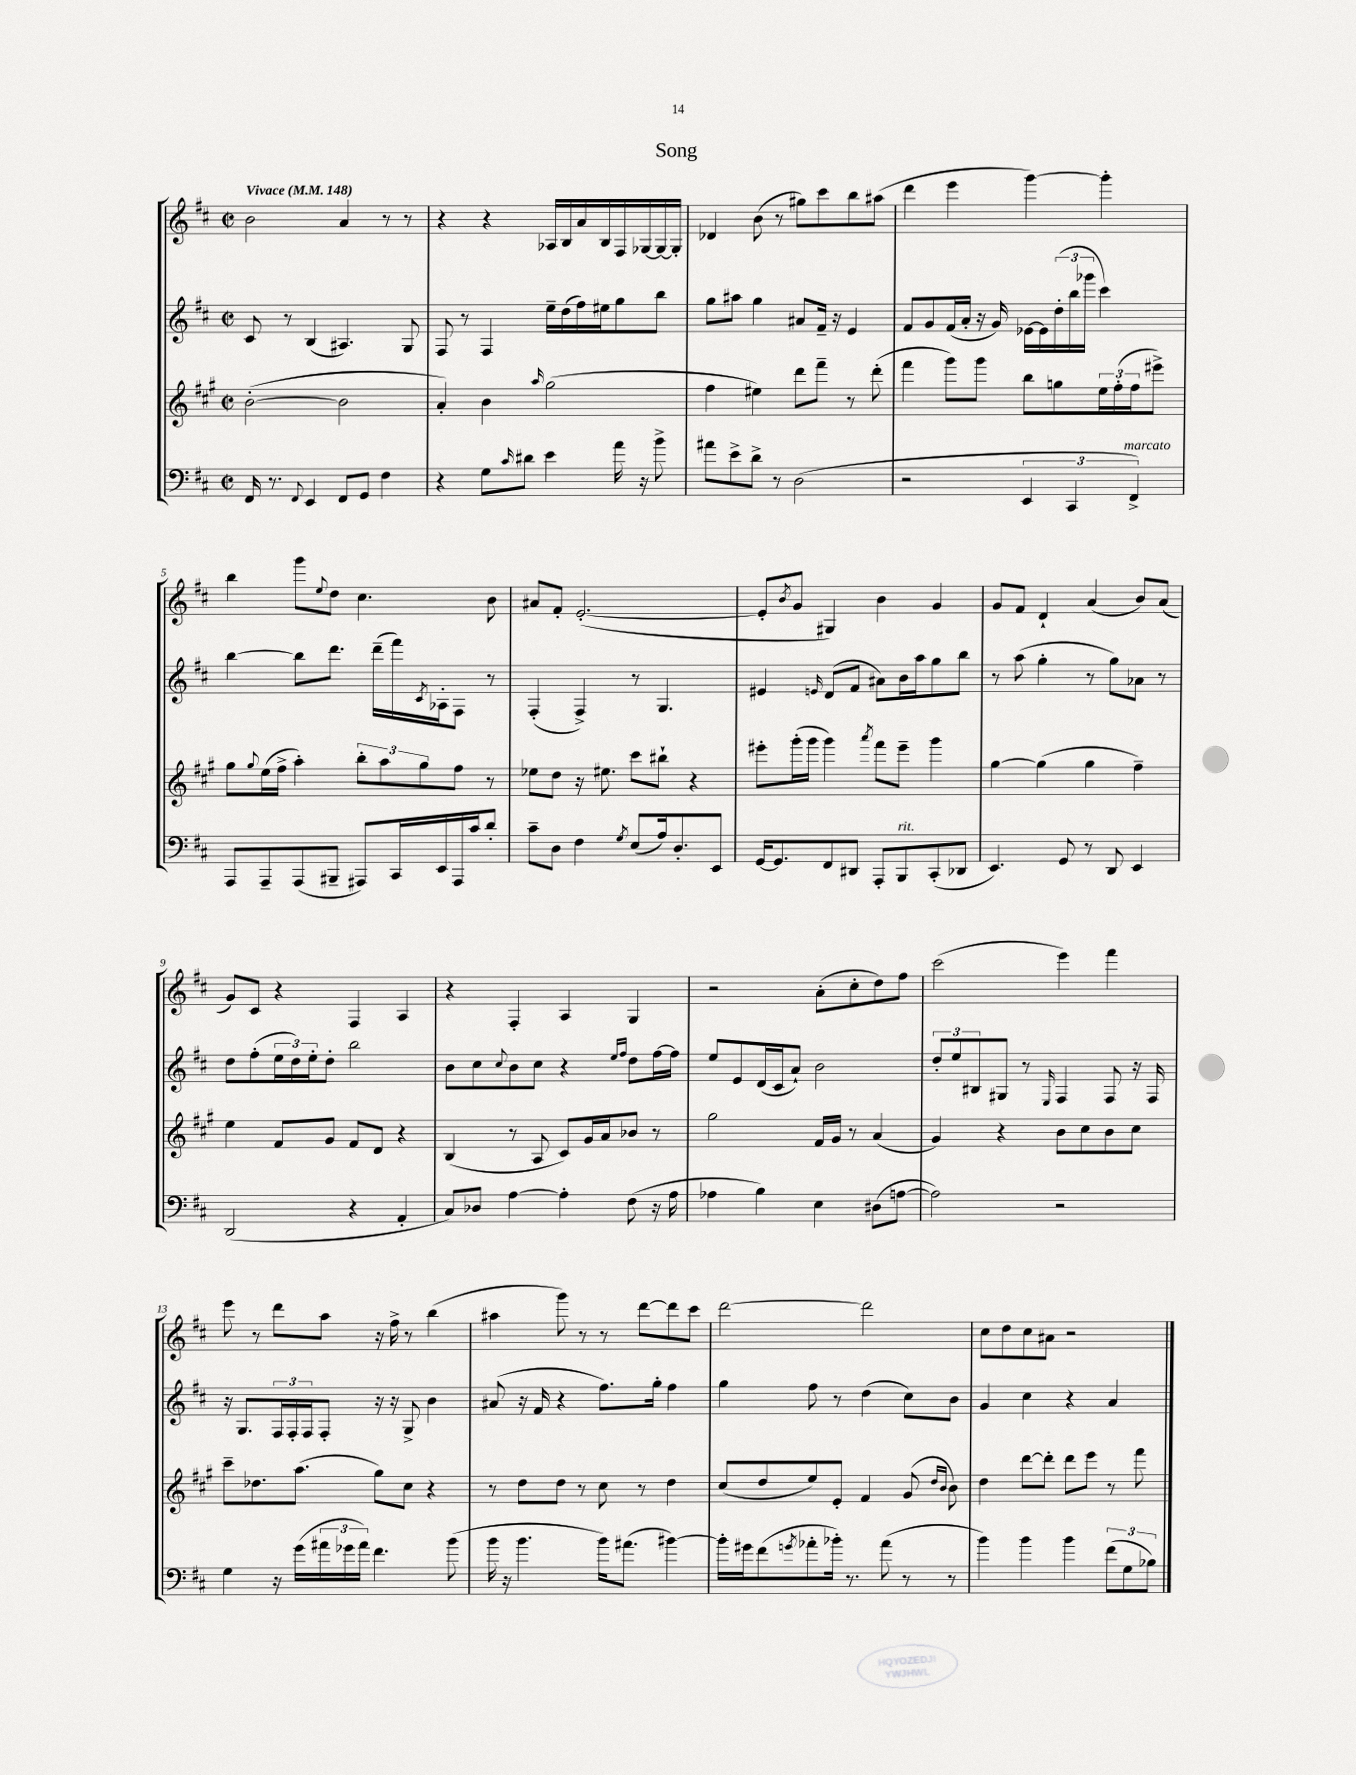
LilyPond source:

\header { title = "Song" }
<<
\new StaffGroup <<
\new Staff = "s0" {
    \clef treble \key d \major \defaultTimeSignature \time 2/2 \tempo "Vivace" 4 = 148
    b'2 a'4 r8 r8 |
    r4 r4 aes16 b16 a'16 b16 fis16 ges16~ ges16~ ges16-. |
    des'4 b'8( r8 gis''8) cis'''8 b''8 ais''8( |
    d'''4 e'''4 g'''4~) g'''4-. |
    b''4 g'''8 \appoggiatura { e''8 } d''8 cis''4. b'8 |
    ais'8 fis'8-. e'2.~-.( |
    e'8-. \acciaccatura { b'8 } g'8 gis4) b'4 g'4 |
    g'8 fis'8 d'4-! a'4( b'8) a'8( |
    g'8) cis'8 r4 fis4 a4 |
    r4 fis4-. a4 g4 |
    r2 a'8-.( cis''8-. d''8) fis''8 |
    cis'''2( e'''4) fis'''4 |
    e'''8 r8 d'''8 a''8 r16 fis''16-> r8 b''4( |
    ais''4 g'''8) r8 r8 d'''8~ d'''8 cis'''8 |
    d'''2~ d'''2 |
    cis''8 d''8 cis''8 ais'8 r2 \bar "|." |
}
\new Staff = "s1" {
    \clef treble \key d \major \defaultTimeSignature \time 2/2
    cis'8 r8 b4( ais4.) g8 |
    fis8 r8 fis4 e''16-- d''16( fis''16) eis''16 g''8 b''8 |
    g''8 ais''8 g''4 ais'8 fis'16-- r16 e'4 |
    fis'8 g'8 fis'16( a'16-. r16 g'16) ees'16~ ees'16 \tuplet 3/2 { d''16-.( b''16 ges'''16 } cis'''4) |
    b''4~ b''8 d'''8. d'''16--( fis'''16) \acciaccatura { cis'8 } aes16-. fis8 r8 |
    fis4-.( fis4->) r8 g4. |
    eis'4 \grace { e'16 } d'8( fis'8 ais'8) b'16 a''16 g''8 b''8 |
    r8 a''8( g''4-. r8 g''8) aes'8 r8 |
    d''8 fis''8-.( \tuplet 3/2 { e''16 d''16) e''16-. } d''8-. b''2 |
    b'8 cis''8 \appoggiatura { cis''8 } b'8 cis''8 r4 \grace { e''16 fis''16 } d''8 fis''16~ fis''16 |
    e''8 e'8 d'16( cis'16 a'8-!) b'2 |
    \tuplet 3/2 { d''8-. e''8 bis8 } gis8 r8 \grace { e16 } fis4 fis8 r16 fis16 |
    r16 g8. \tuplet 3/2 { fis16 fis16-. fis16 } fis8-. r16 r16 g8-> b'4 |
    ais'8( r16 fis'16 r4 fis''8.) g''16-. fis''4 |
    g''4 fis''8 r8 d''4( cis''8) b'8 |
    g'4 cis''4 r4 a'4 \bar "|." |
}
\new Staff = "s2" {
    \clef treble \key a \major \defaultTimeSignature \time 2/2
    b'2~-.( b'2 |
    a'4-.) b'4 \grace { a''16 } gis''2( |
    fis''4 eis''4) d'''8 fis'''8-- r8 d'''8-.( |
    fis'''4 gis'''8) gis'''8 b''8 g''8 \tuplet 3/2 { e''16 fis''16-.( fis''16 } eis'''8->) |
    gis''8 \appoggiatura { gis''8 } e''16( fis''16-> a''4-.) \tuplet 3/2 { b''8-. a''8 gis''8 } fis''8 r8 |
    ees''8 d''8 r16 eis''8. cis'''8 bis''8-! r4 |
    eis'''8-. gis'''16-.( gis'''16 gis'''4) \acciaccatura { a'''8 } fis'''8 eis'''8-- gis'''4 |
    gis''4~ gis''4( gis''4 fis''4--) |
    e''4 fis'8 gis'8 fis'8 d'8 r4 |
    b4( r8 a8 cis'8) gis'16 a'16 bes'8 r8 |
    gis''2 fis'16 gis'16 r8 a'4( |
    gis'4) r4 b'8 cis''8 b'8 cis''8 |
    cis'''8-- des''8. a''8.( gis''8) cis''8 r4 |
    r8 d''8 d''8 r8 cis''8 r8 d''4 |
    cis''8( d''8 e''8) e'8-. fis'4 gis'8( \grace { d''16 b'16 } b'8) |
    d''4 d'''8~ d'''8-. d'''8 e'''8 r8 fis'''8 \bar "|." |
}
\new Staff = "s3" {
    \clef bass \key d \major \defaultTimeSignature \time 2/2
    fis,16 r8. \appoggiatura { fis,8 } e,4 fis,8 g,8 fis4 |
    r4 g8 \grace { cis'16 } dis'8 e'4 a'16 r16 b'8-> |
    ais'8 e'8-> d'8-> r8 d2( |
    r2 \tuplet 3/2 { e,4 cis,4 fis,4->^\markup { \italic "marcato" }) } |
    a,,8 a,,8-- a,,8( bis,,8-- ais,,8) cis,16 e,16 ais,,16 cis'16 d'8-. |
    cis'8-- d8 fis4 \acciaccatura { g8 } e8( a16) d8.-. e,8 |
    g,16~ g,8. fis,8 dis,8 a,,8-. b,,8^\markup { \italic "rit." } cis,8-.( des,8 |
    e,4.) g,8 r8 d,8 e,4 |
    d,2( r4 a,4-. |
    cis8) des8 a4~ a4-. fis8( r16 a16 |
    aes4 b4) e4 dis8( a8~ |
    a2) r2 |
    g4 r16 g'16( \tuplet 3/2 { ais'16 ges'16 ais'16) } fis'4. b'8( |
    b'16 r16 b'4. b'16) ais'8.( bis'4~) |
    bis'16-. gis'16 fis'8( \acciaccatura { g'8 } aes'8-. bes'16-.) r8. aes'8( r8 r8 |
    b'4) b'4 b'4 \tuplet 3/2 { fis'8( g8 bes8) } \bar "|." |
}
>>
>>
